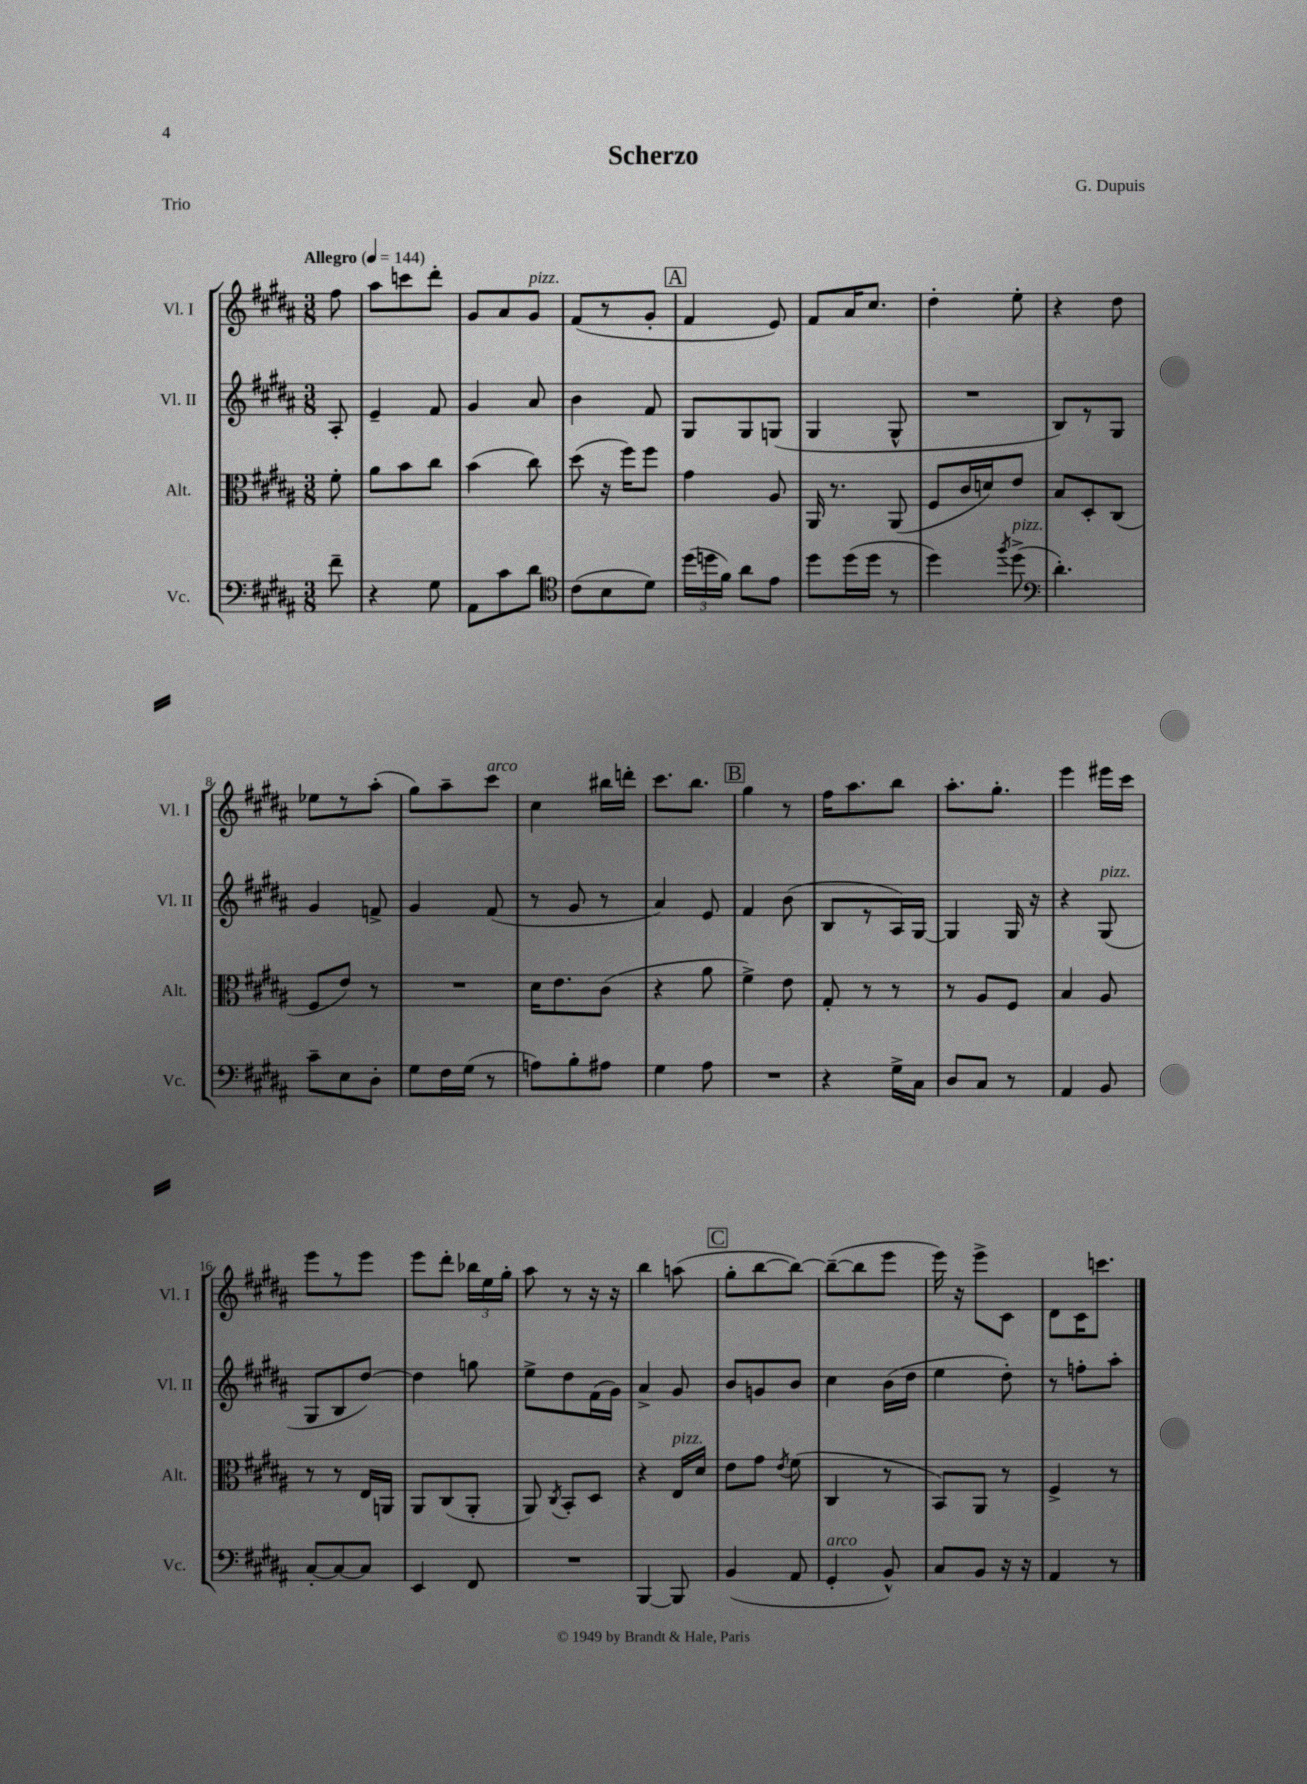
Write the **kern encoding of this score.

**kern	**kern	**kern	**kern
*part4	*part3	*part2	*part1
*staff4	*staff3	*staff2	*staff1
*I"Vc.	*I"Alt.	*I"Vl. II	*I"Vl. I
*I'Vc.	*I'Alt.	*I'Vl. II	*I'Vl. I
*clefF4	*clefC3	*clefG2	*clefG2
*k[f#c#g#d#a#]	*k[f#c#g#d#a#]	*k[f#c#g#d#a#]	*k[f#c#g#d#a#]
*M3/8	*M3/8	*M3/8	*M3/8
*MM144	*MM144	*MM144	*MM144
=	=	=	=
!	!	!	!LO:TX:a:B:t=Allegro
8f#~\	8f#'\	8A#'/	8ff#\
=1	=1	=1	=1
4r	8a#\L	4e~/	8aa#\L
.	8b\	.	8cccn\
8G#\	8cc#\J	8f#/	8ddd#'\J
=2	=2	=2	=2
8AA#\L	(4b\	4g#/	8g#/L
8c#\	.	.	8a#/
!	!	!	!LO:TX:a:i:t=pizz.
8d#\J	8cc#\)	8a#/	8g#/J
=3	=3	=3	=3
*clefC4	*	*	*
(8c#\L	(8dd#\	4b\	(8f#/L
8B\	16r	.	8r
.	16ff#\KL)	.	.
8d#\J)	8ff#\J	8f#/	8g#'/J
!!LO:REH:place=s1:t=A
=4	=4	=4	=4
(24dd#\LL	4g#\	8G#/L	4f#/
24ddn\	.	.	.
24f#\JJ)	.	.	.
8a#\L	.	8G#/	.
8e\J	8A#/	(8Gn/J	8e/)
=5	=5	=5	=5
8dd#\L	16AA#/	4G#/	8f#/L
.	8.r	.	.
(16dd#\L	.	.	16a#/K
16dd#\JJ	.	.	8.cc#/J
8r	(8AA#/	8G#^^/	.
=6	=6	=6	=6
4dd#\)	8F#/L	4.r	4dd#'\
.	16c#/L	.	.
.	16dn/J)	.	.
8qff#/	.	.	.
!LO:TX:a:i:t=pizz.	!	!	!
(8dd#^\	8e/J	.	8ee'\
=7	=7	=7	=7
*clefF4	*	*	*
4.d#'\)	8B/L	8B/L)	4r
.	8D#'/	8r	.
.	(8C#/J	8G#/J	8dd#\
!!LO:LB:g=z
=8	=8	=8	=8
8c#~\L	8F#/L	4g#/	8ee-X\L
8E\	8e/J)	.	8r
8D#'\J	8r	8fn^/	(8aa#'\J
=9	=9	=9	=9
8G#\L	4.r	4g#/	8gg#\L)
16F#\L	.	.	8aa#~\
(16G#\JJ	.	.	.
!	!	!	!LO:TX:a:i:t=arco
8r	.	(8f#/	8ccc#\J
=10	=10	=10	=10
8An\L)	16d#\KL	8r	4cc#\
.	8.e\	.	.
8B'\	.	8g#/	.
8A#X\J	(8c#\J	8r	16bb#X\LL
.	.	.	16dddn'\JJ
=11	=11	=11	=11
4G#\	4r	4a#/)	8.ccc#\L
.	.	.	8.bb\J
8A#\	8a#\	8e/	.
!!LO:REH:place=s1:t=B
=12	=12	=12	=12
4.r	4f#^\)	4f#/	4gg#\
.	8e\	(8b\	8r
=13	=13	=13	=13
4r	8G#'/	8B/L	16ff#\KL
.	.	.	8.aa#\
.	8r	8r	.
16G#^\LL	8r	16A#/L)	8bb\J
16C#\JJ	.	[16G#/JJ	.
=14	=14	=14	=14
8D#/L	8r	4G#/]	8.aa#'\L
8C#/J	8A#/L	.	.
.	.	.	8.gg#'\J
8r	8F#/J	16G#/	.
.	.	16r	.
=15	=15	=15	=15
4AA#/	4B/	4r	4eee\
!	!	!LO:TX:a:i:t=pizz.	!
8BB/	8A#/	(8G#/	16eee#X\LL
.	.	.	16ccc#\JJ
!!LO:LB:g=z
=16	=16	=16	=16
[8C#'/L	8r	8G#/L	8eee\L
8C#/_	8r	8B/	8r
8C#/J]	16E/LL	[8dd#/J)	8eee\J
.	16AAn/JJ	.	.
=17	=17	=17	=17
4EE/	8AA#/L	4dd#\]	8eee\L
.	(8C#/	.	8ddd#'\J
8FF#/	8AA#'/J	8ggn\	24bb-X\LL
.	.	.	24ee\
.	.	.	24gg#'\JJ
=18	=18	=18	=18
4.r	8AA#/)	8ee^\L	8aa#\
.	8qC#/	.	.
.	8BB'/L	8dd#\	8r
.	8D#/J	(16f#\L	16r
.	.	16g#\JJ)	16r
=19	=19	=19	=19
[4BBB/	4r	4a#^/	4bb\
!	!LO:TX:a:i:t=pizz.	!	!
8BBB/]	16E/LL	8g#/	(8aan\
.	16d#/JJ	.	.
!!LO:REH:place=s1:t=C
=20	=20	=20	=20
(4BB/	8e\L	8b/L	8gg#'\L
.	8g#\J	8gn/	[8bb\
.	8qe/	.	.
8AA#/	(8f#\	8b/J	8bb\J_)
=21	=21	=21	=21
!LO:TX:a:i:t=arco	!	!	!
4GG#'/	4C#/	4cc#\	(8bb~\L_
.	.	.	8bb\]
8BB^^/)	8r	(16b\LL	8eee\J
.	.	16dd#\JJ	.
=22	=22	=22	=22
8C#/L	8BB/L)	4ee\	16eee\)
.	.	.	16r
8BB/J	8AA#/J	.	8eee^\L
16r	8r	8dd#'\)	8c#\J
16r	.	.	.
=23	=23	=23	=23
4AA#/	4F#^/	8r	8d#\L
.	.	8ffn'\L	16c#\K
.	.	.	8.cccn\J
8r	8r	8aa#'\J	.
==	==	==	==
*-	*-	*-	*-
